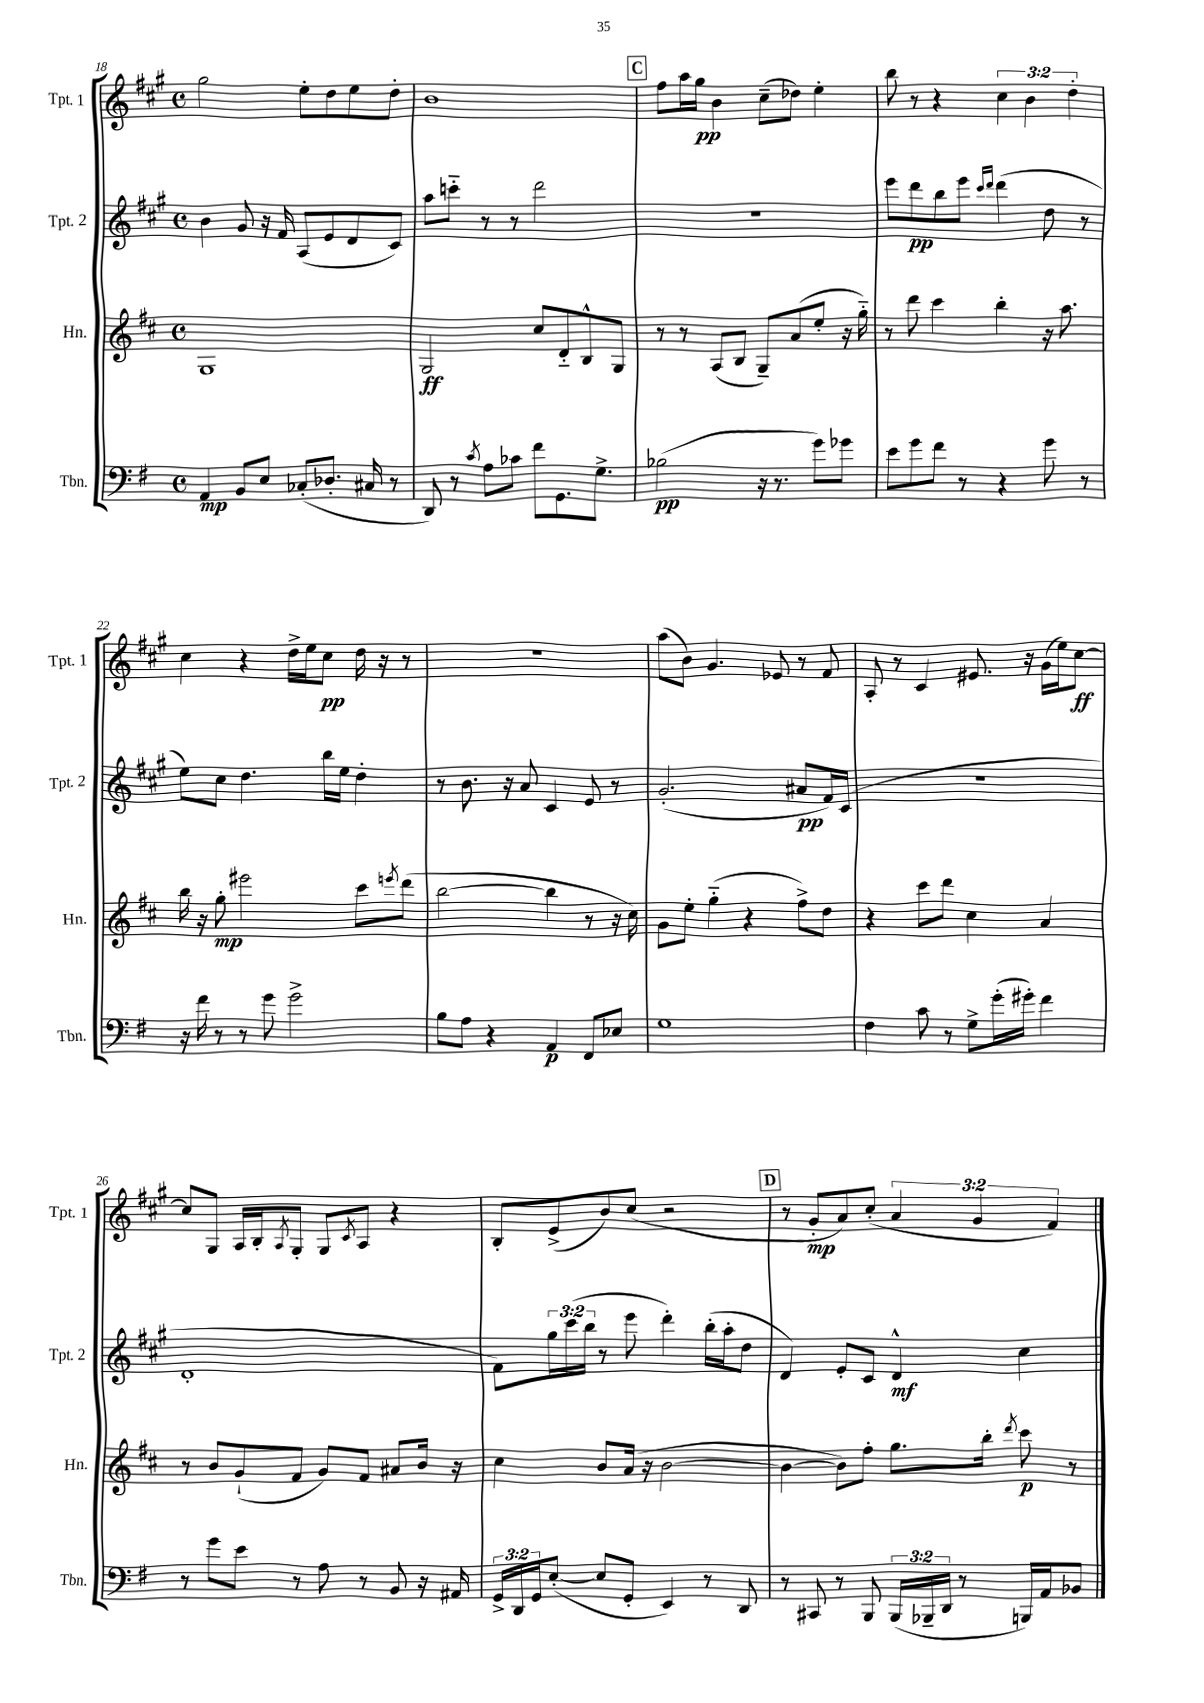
<<
\new StaffGroup <<
\new Staff = "s0" \with { instrumentName = "Tpt. 1" shortInstrumentName = "Tpt. 1" } {
    \clef treble \key a \major \defaultTimeSignature \time 4/4 \override Staff.TupletNumber.text = #tuplet-number::calc-fraction-text
    gis''2 e''8-. d''8 e''8 d''8-. |
    b'1 |
    \mark \markup { \box "C" } fis''8 a''16 gis''16\pp b'4 cis''8--( des''8) e''4-. |
    b''8 r8 r4 \tuplet 3/2 { cis''4 b'4 d''4-. } |
    cis''4 r4 d''16-> e''16 cis''8\pp d''16 r16 r8 |
    r1 |
    a''8( b'8) gis'4. ees'8 r8 fis'8 |
    a8-. r8 cis'4 eis'8. r16 gis'16( e''16) cis''8~\ff |
    cis''8 gis8 a16 b16-. \acciaccatura { a8 } gis8-. gis8 \acciaccatura { cis'8 } a8 r4 |
    b8-. e'8->( b'8) cis''8( r2 |
    \mark \markup { \box "D" } r8 gis'8-.\mp a'8) cis''8-.( \tuplet 3/2 { a'4 gis'4 fis'4) } \bar "|." |
}
\new Staff = "s1" \with { instrumentName = "Tpt. 2" shortInstrumentName = "Tpt. 2" } {
    \clef treble \key a \major \defaultTimeSignature \time 4/4 \override Staff.TupletNumber.text = #tuplet-number::calc-fraction-text
    b'4 gis'8 r16 fis'16 a8( e'8 d'8 cis'8) |
    a''8 c'''8-_ r8 r8 d'''2 |
    \mark \markup { \box "C" } R1 |
    e'''8 d'''8\pp b''8 e'''8 \grace { cis'''16 d'''16 } d'''4( d''8 r8 |
    e''8) cis''8 d''4. b''16 e''16 d''4-. |
    r8 b'8. r16 a'8 cis'4 e'8 r8 |
    gis'2.-.( ais'8\pp fis'16) cis'16( |
    R1 |
    d'1-. |
    fis'8) \tuplet 3/2 { gis''16 cis'''16( b''16 } r8 e'''8 d'''4-.) b''16-.( a''16-. d''8 |
    \mark \markup { \box "D" } d'4) e'8-. cis'8 d'4-^\mf cis''4 \bar "|." |
}
\new Staff = "s2" \with { instrumentName = "Hn." shortInstrumentName = "Hn." } {
    \clef treble \key d \major \defaultTimeSignature \time 4/4
    g1 |
    g2\ff cis''8 d'8-_ b8-^ g8 |
    \mark \markup { \box "C" } r8 r8 a8( b8 g8--) a'8( e''8-. r16 g''16-_) |
    r8 d'''8 cis'''4 b''4-. r16 a''8. |
    b''16 r16 g''8-.\mp eis'''2 cis'''8 \acciaccatura { e'''8 } d'''8( |
    b''2~ b''4 r8 r16 cis''16) |
    g'8 e''8-. g''4-_( r4 fis''8->) d''8 |
    r4 cis'''8 d'''8 cis''4 a'4 |
    r8 b'8 g'8-!( fis'8 g'8) fis'8 ais'8 b'16 r16 |
    cis''4 b'8 a'16( r16 b'2~ |
    \mark \markup { \box "D" } b'4~ b'8) fis''8-. g''8. b''16-. \acciaccatura { d'''8 } cis'''8\p r8 \bar "|." |
}
\new Staff = "s3" \with { instrumentName = "Tbn." shortInstrumentName = "Tbn." } {
    \clef bass \key g \major \defaultTimeSignature \time 4/4 \override Staff.TupletNumber.text = #tuplet-number::calc-fraction-text
    a,4\mp b,8 e8 ces8-.( des8.-. cis16 r8 |
    d,8) r8 \acciaccatura { c'8 } a8 ces'8 fis'8 g,8. g8.-> |
    \mark \markup { \box "C" } bes2\pp( r16 r8. g'8) ges'8 |
    e'8 g'8 fis'8 r8 r4 g'8 r8 |
    r16 fis'16 r8 r8 g'8 g'2-> |
    b8 a8 r4 a,4\p fis,8 ees8 |
    g1 |
    fis4 c'8 r8 g8-> g'16-.( gis'16-.) fis'4 |
    r8 g'8 e'8 r8 a8 r8 b,8 r16 ais,16 |
    \tuplet 3/2 { g,16-> d,16 g,16 } e8~-.( e8 g,8-. e,4) r8 d,8 |
    \mark \markup { \box "D" } r8 cis,8 r8 b,,8 \tuplet 3/2 { b,,16( bes,,16-- d,16 } r8 b,,16) a,16 bes,8 \bar "|." |
}
>>
>>
\layout { \context { \Score currentBarNumber = #18 } }
